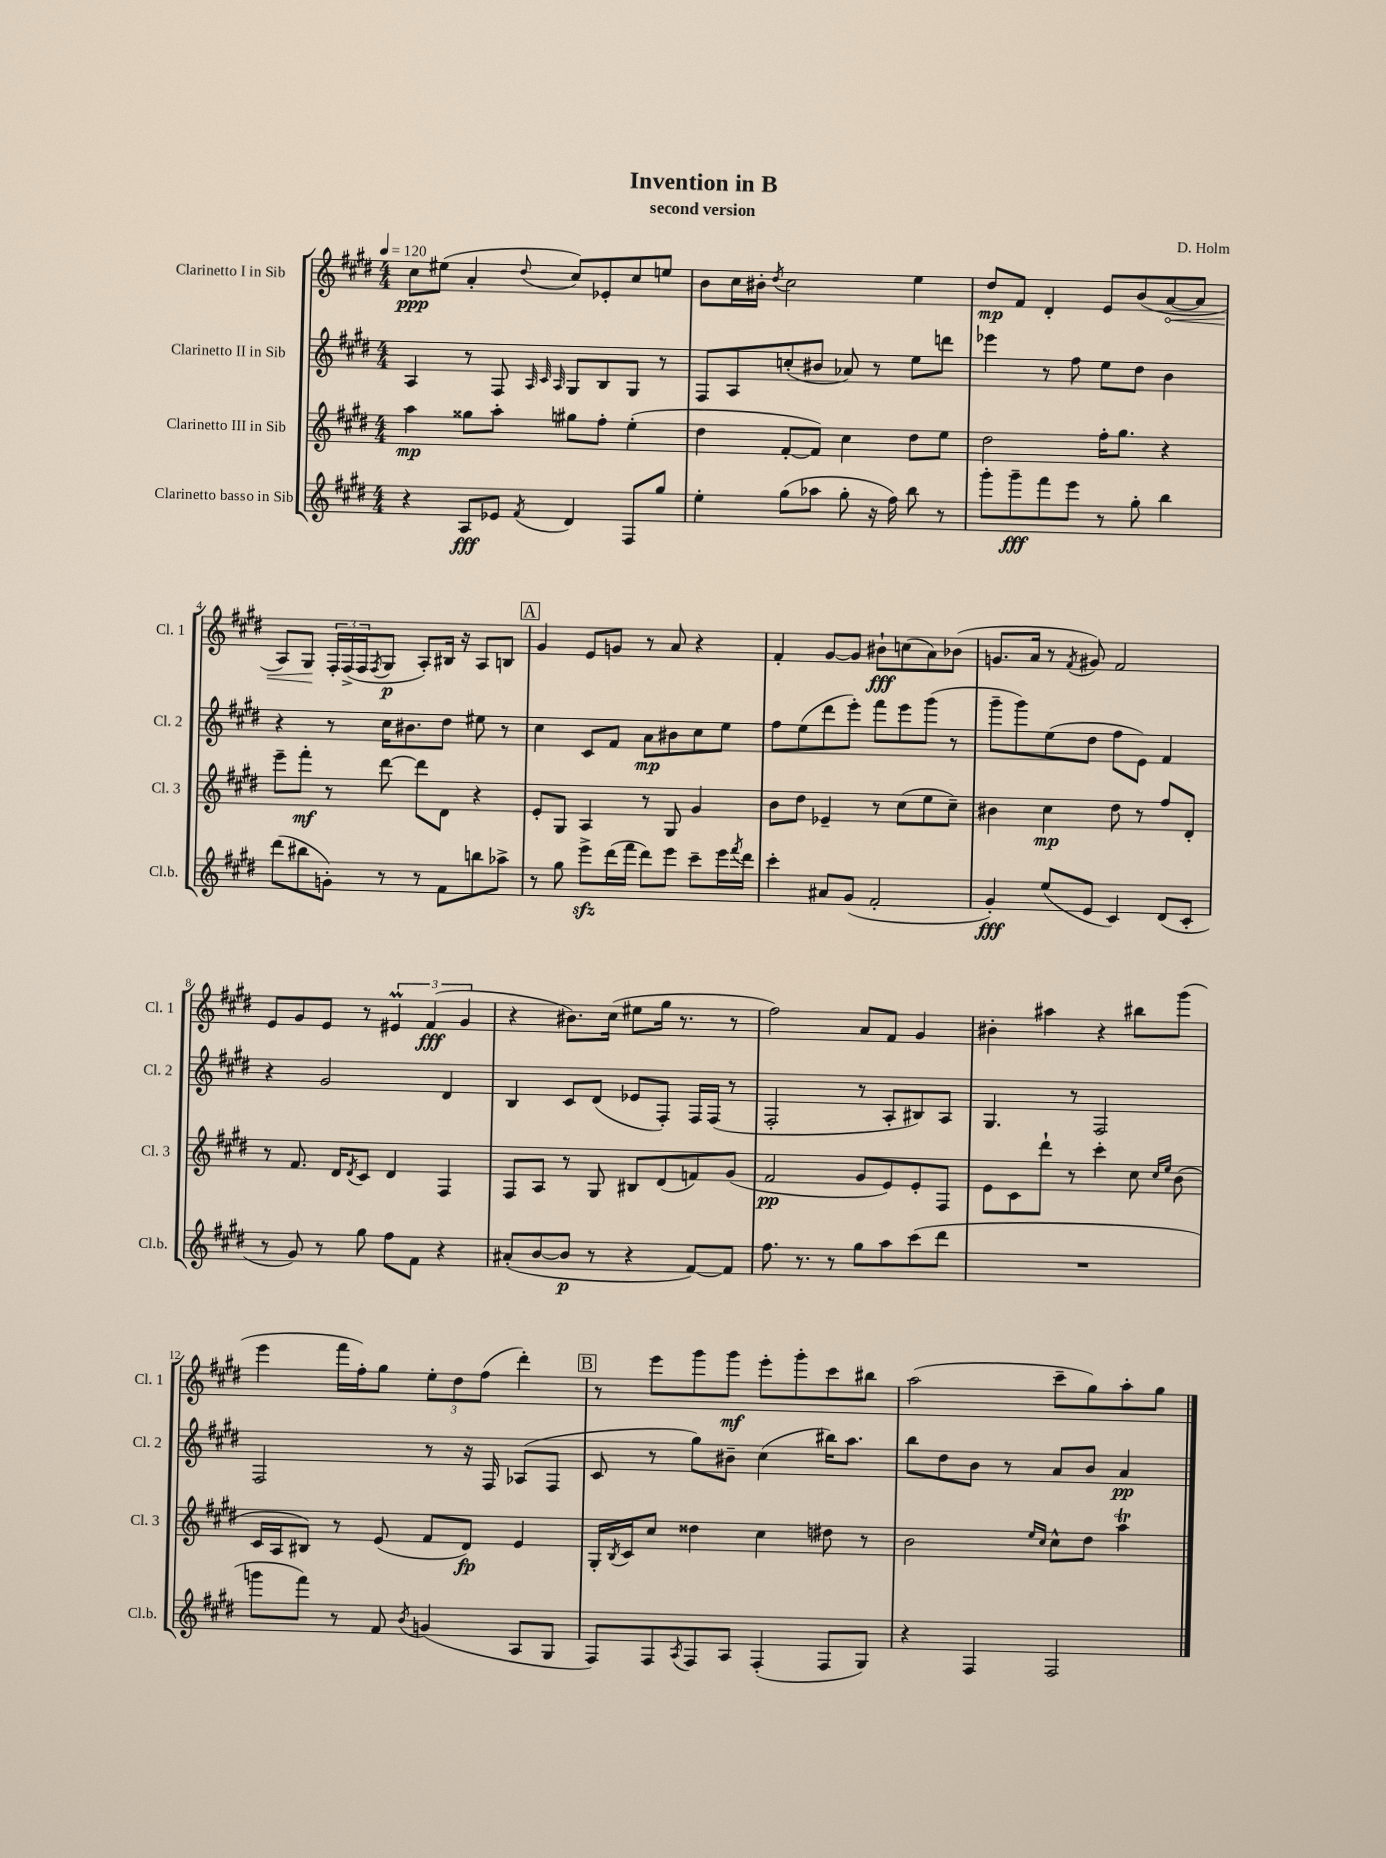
\header { title = "Invention in B" composer = "D. Holm" subtitle = "second version" }
<<
\new StaffGroup <<
\new Staff = "s0" \with { instrumentName = "Clarinetto I in Sib" shortInstrumentName = "Cl. 1" } {
    \clef treble \key e \major \numericTimeSignature \time 4/4 \tempo 4 = 120
    cis''8\ppp eis''8( a'4-. \appoggiatura { dis''8 } cis''8) ees'8-. cis''8 e''8 |
    b'8 cis''16 bis'16-. \acciaccatura { dis''8 } cis''2 e''4 |
    dis''8\mp fis'8 dis'4-. e'8 b'8( \once \override Hairpin.circled-tip = ##t a'8~\< a'8 |
    a8) gis8\! \tuplet 3/2 { fis16-. fis16->( fis16 } \acciaccatura { fis8 } gis8\p a8-.) bis16 r16 a8 b8 |
    \mark \markup { \box "A" } gis'4 e'8 g'8 r8 a'8 r4 |
    fis'4-. gis'8~ gis'8 bis'8-!\fff c''8( a'8) bes'8( |
    g'8. a'16 r8 \acciaccatura { fis'8 } gis'8) fis'2 |
    e'8 gis'8 e'8 r8 \tuplet 3/2 { eis'4\prall fis'4\fff( gis'4 } |
    r4 bis'8.) cis''16( eis''8 gis''16 r8. r8 |
    fis''2) a'8 fis'8 gis'4 |
    bis'4-. ais''4 r4 bis''8 gis'''8( |
    e'''4 fis'''16 fis''16-.) gis''8 \tuplet 3/2 { e''8-. dis''8 fis''8( } dis'''4-.) |
    \mark \markup { \box "B" } r8 e'''8 gis'''8 gis'''8\mf e'''8-. gis'''8-. cis'''8 bis''8 |
    a''2( cis'''8-- gis''8) a''8-. gis''8 \bar "|." |
}
\new Staff = "s1" \with { instrumentName = "Clarinetto II in Sib" shortInstrumentName = "Cl. 2" } {
    \clef treble \key e \major \numericTimeSignature \time 4/4
    a4 r8 fis8 \grace { a32 cis'32 a32 } gis8 b8 gis8 r8 |
    fis8 a8 c''8-.( bis'8 aes'8) r8 e''8 d'''8 |
    ees'''4 r8 fis''8 e''8 dis''8 b'4 |
    r4 r8 cis''16 bis'8. dis''8 eis''8 r8 |
    \mark \markup { \box "A" } cis''4 cis'8 fis'8 a'8\mp bis'8 cis''8 e''8 |
    fis''8 e''8( dis'''8 e'''8-.) fis'''8 e'''8 gis'''8( r8 |
    gis'''8-- gis'''8) e''8( dis''8 fis''8 e'8) fis'4 |
    r4 gis'2 dis'4 |
    b4 cis'8 dis'8( ees'8 fis8-.) fis16 fis16( r8 |
    fis2-. r8 a8-. bis8) a8 |
    gis4. r8 fis2 |
    fis2 r8 r16 fis16 aes8( fis8 |
    \mark \markup { \box "B" } cis'8 r8 gis''8) bis'8-- cis''4( bis''16) a''8. |
    b''8 dis''8 b'8 r8 a'8 b'8 a'4\pp \bar "|." |
}
\new Staff = "s2" \with { instrumentName = "Clarinetto III in Sib" shortInstrumentName = "Cl. 3" } {
    \clef treble \key e \major \numericTimeSignature \time 4/4
    a''4\mp gisis''8 a''8-. gis''8 fis''8-. e''4-.( |
    dis''4 fis'8~-. fis'8) cis''4 dis''8 e''8 |
    dis''2 fis''16-. gis''8. r4 |
    e'''8-- fis'''8-.\mf r8 dis'''8~ dis'''8 dis'8 r4 |
    \mark \markup { \box "A" } e'8-. gis8 a4 r8 gis8 gis'4 |
    b'8 dis''8 ees'4-- r8 cis''8( e''8 cis''8--) |
    bis'4 cis''4\mp dis''8 r8 fis''8 dis'8-. |
    r8 fis'8. dis'16 \acciaccatura { dis'8 } cis'8 dis'4 fis4 |
    fis8 a8 r8 gis8 bis8 dis'8( f'8) gis'8( |
    fis'2\pp gis'8 e'8) e'8-. fis8 |
    e'8 cis'8 dis'''8-! r8 cis'''4-. cis''8 \grace { cis''16 e''16 } b'8( |
    cis'16 a16 bis8) r8 e'8( fis'8 dis'8\fp) e'4 |
    \mark \markup { \box "B" } gis16-. \acciaccatura { b8 } cis'16 cis''8 disis''4 cis''4 dis''8 r8 |
    b'2 \grace { e''16 cis''16 } cis''8-^ dis''8 a''4\trill \bar "|." |
}
\new Staff = "s3" \with { instrumentName = "Clarinetto basso in Sib" shortInstrumentName = "Cl.b." } {
    \clef treble \key e \major \numericTimeSignature \time 4/4
    r4 a8\fff ees'8 \acciaccatura { fis'8 } dis'4 fis8 gis''8 |
    e''4-. gis''8( aes''8 gis''8-. r16 fis''16) b''8 r8 |
    gis'''8-. gis'''8--\fff fis'''8 e'''8 r8 gis''8-. b''4 |
    dis'''8( bis''8 g'8-.) r8 r8 fis'8 b''8 aes''8-> |
    \mark \markup { \box "A" } r8 gis''8 e'''8->\sfz dis'''16( fis'''16 dis'''8) e'''8 cis'''8-- e'''16 \acciaccatura { fis'''8 } dis'''16 |
    cis'''4-. ais'8 gis'8( fis'2-. |
    gis'4-.\fff) e''8( e'8 cis'4) dis'8( cis'8-. |
    r8 gis'8) r8 gis''8 fis''8 fis'8 r4 |
    ais'8-.( b'8~ b'8\p r8 r4 fis'8~) fis'8 |
    fis''8. r8. r8 gis''8 a''8 cis'''8( dis'''8 |
    R1 |
    g'''8 fis'''8) r8 fis'8 \acciaccatura { b'8 } g'4( a8 gis8 |
    \mark \markup { \box "B" } fis8) fis8 \acciaccatura { a8 } fis8 a8 fis4-.( fis8 gis8) |
    r4 fis4 fis2 \bar "|." |
}
>>
>>
